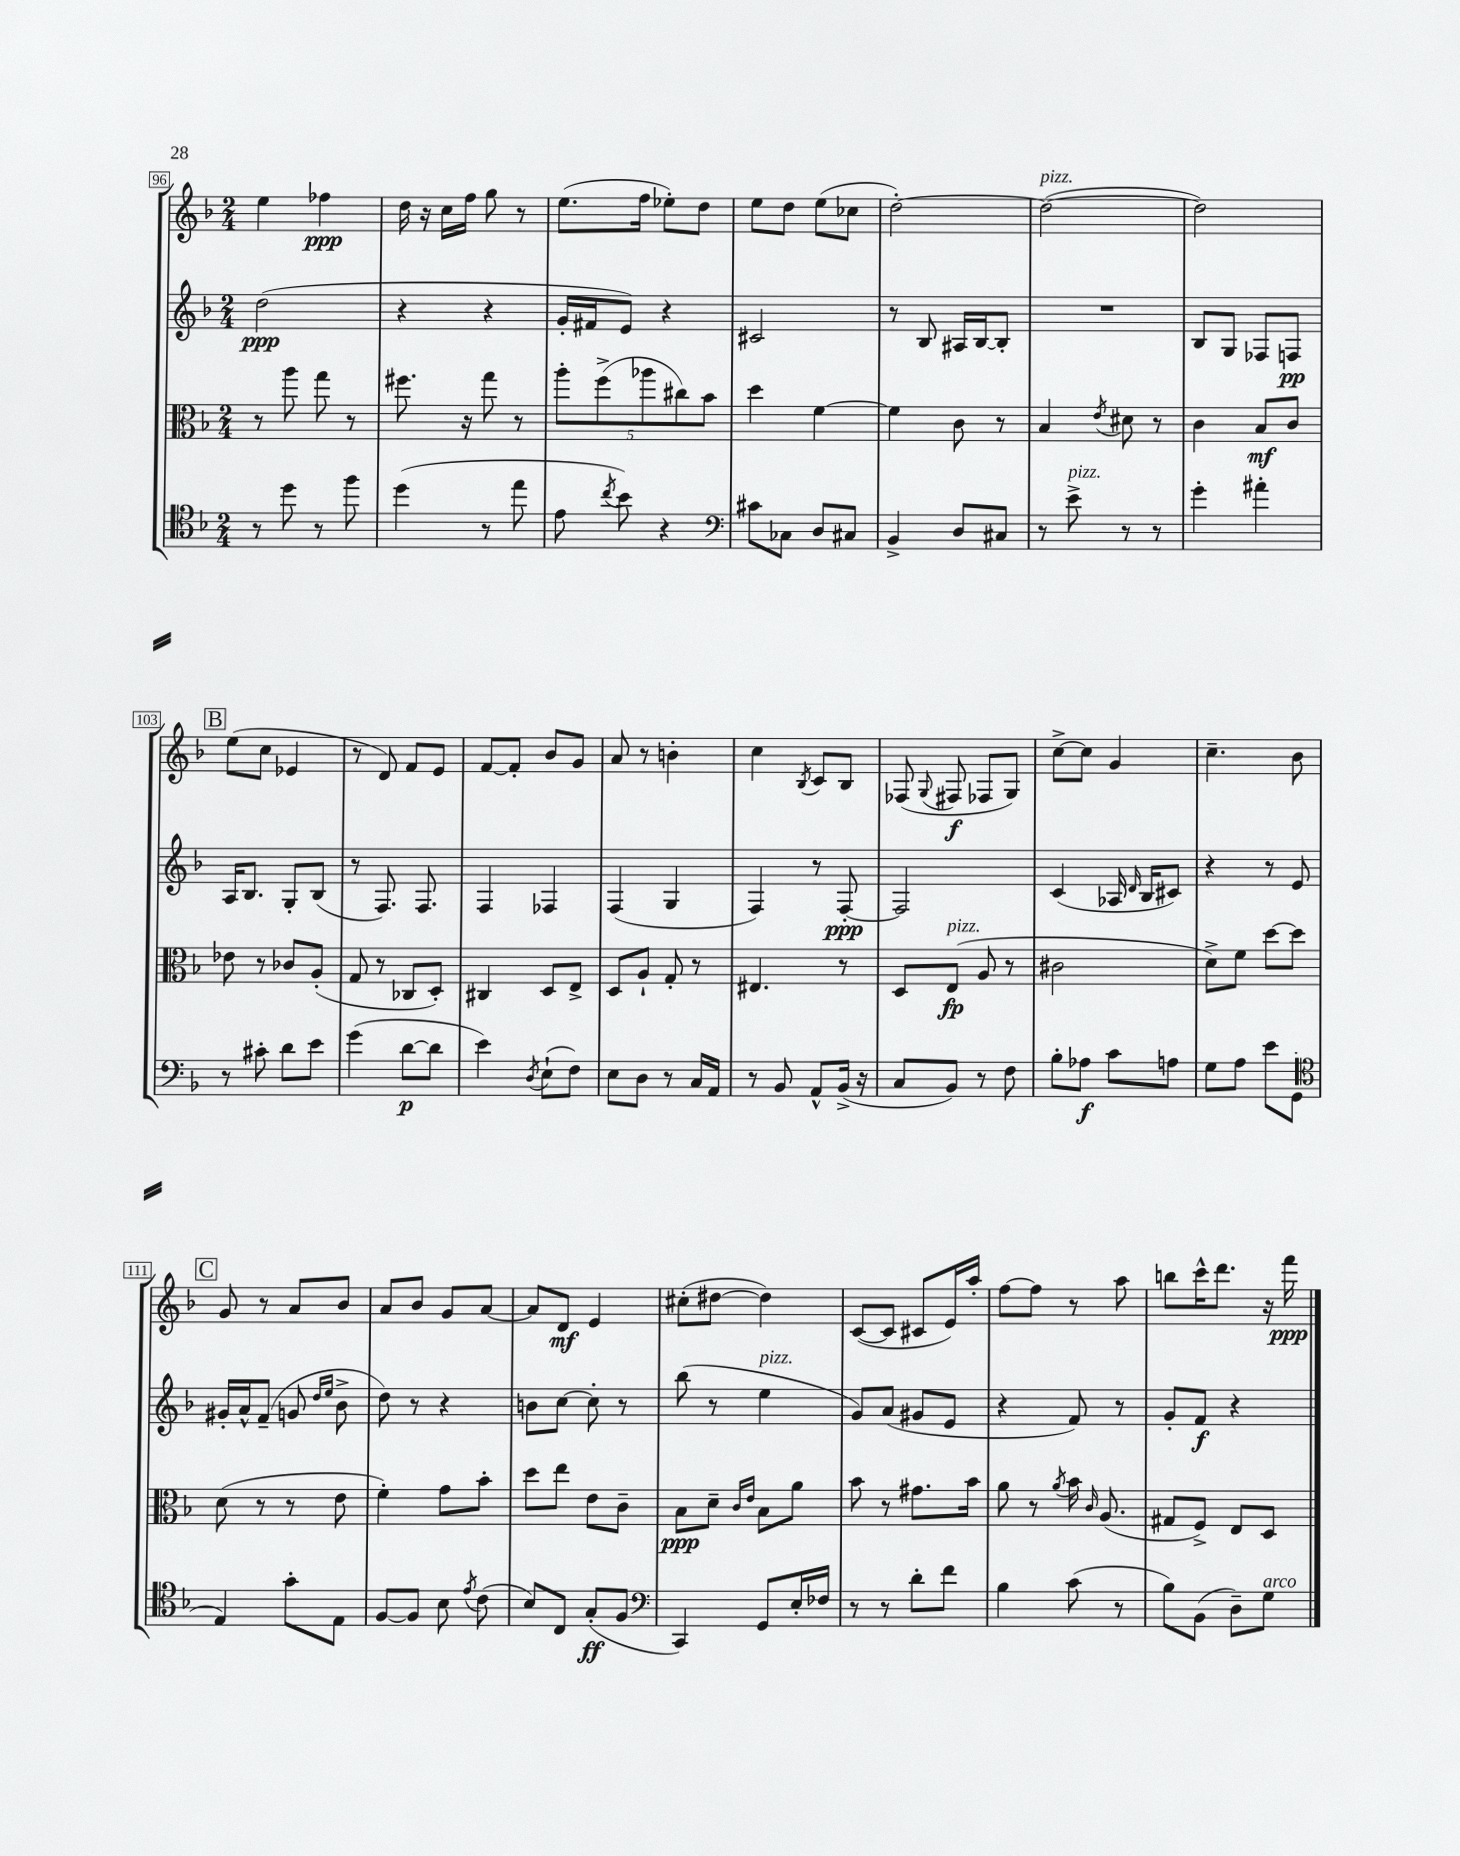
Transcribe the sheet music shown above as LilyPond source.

<<
\new StaffGroup <<
\new Staff = "s0" {
    \clef treble \key f \major \numericTimeSignature \time 2/4
    \autoBeamOff e''4 fes''4\ppp |
    d''16 r16 c''16[ f''16] g''8 r8 |
    e''8.[( f''16] ees''8[-.) d''8] |
    e''8[ d''8] e''8[( ces''8] |
    d''2~-.) |
    d''2~^\markup { \italic "pizz." }( |
    d''2) |
    \mark \markup { \box "B" } e''8[( c''8] ees'4 |
    r8 d'8) f'8[ e'8] |
    f'8[~ f'8]-. bes'8[ g'8] |
    a'8 r8 b'4-. |
    c''4 \acciaccatura { bes8 } c'8[ bes8] |
    fes8( \appoggiatura { g8 } fis8\f fes8[ g8]) |
    c''8[~-> c''8] g'4 |
    c''4.-- bes'8 |
    \mark \markup { \box "C" } g'8 r8 a'8[ bes'8] |
    a'8[ bes'8] g'8[ a'8]~ |
    a'8[ d'8]\mf e'4 |
    cis''8[-.( dis''8]~ dis''4) |
    c'8[~( c'8] cis'8[ e'16) a''16]-. |
    f''8[~ f''8] r8 a''8 |
    b''8[ c'''16-^ d'''8.] r16 f'''16\ppp \bar "|." |
}
\new Staff = "s1" {
    \clef treble \key f \major \numericTimeSignature \time 2/4
    \autoBeamOff d''2\ppp( |
    r4 r4 |
    g'16[-. fis'16 e'8]) r4 |
    cis'2 |
    r8 bes8 ais16[ bes16~ bes8]-. |
    R2 |
    bes8[ g8] fes8[ f8]\pp |
    \mark \markup { \box "B" } a16[ bes8.] g8[-. bes8]( |
    r8 f8.) f8. |
    f4 fes4 |
    f4( g4 |
    f4) r8 f8~-.\ppp |
    f2 |
    c'4( aes16 \grace { d'16 } bes16[ cis'8]) |
    r4 r8 e'8 |
    \mark \markup { \box "C" } gis'16[-. a'16-^ f'8]--( g'8 \grace { d''16[ e''16] } bes'8-> |
    d''8) r8 r4 |
    b'8[ c''8]~ c''8-. r8 |
    bes''8( r8 e''4^\markup { \italic "pizz." } |
    g'8[) a'8]( gis'8[ e'8] |
    r4 f'8) r8 |
    g'8[-. f'8]\f r4 \bar "|." |
}
\new Staff = "s2" {
    \clef alto \key f \major \numericTimeSignature \time 2/4
    \autoBeamOff r8 a''8 g''8 r8 |
    fis''8. r16 g''8 r8 |
    \tuplet 5/4 { a''8[-. f''8->( aes''8 cis''8) bes'8] } |
    d''4 f'4~ |
    f'4 c'8 r8 |
    bes4 \acciaccatura { e'8 } dis'8 r8 |
    c'4 bes8[\mf c'8] |
    \mark \markup { \box "B" } ees'8 r8 ces'8[ a8]-.( |
    g8 r8 ces8[ d8]-.) |
    cis4 d8[ e8]-> |
    d8[ a8]-! g8-. r8 |
    eis4. r8 |
    d8[ e8]\fp^\markup { \italic "pizz." }( a8 r8 |
    cis'2 |
    d'8[->) f'8] d''8[~ d''8] |
    \mark \markup { \box "C" } d'8( r8 r8 e'8 |
    f'4-.) g'8[ bes'8]-. |
    d''8[ e''8] e'8[ c'8]-- |
    bes8[\ppp d'8]-- \grace { c'16[ e'16] } bes8[ a'8] |
    bes'8 r8 gis'8.[ bes'16] |
    a'8 r8 \acciaccatura { a'8 } bes'16 \grace { c'16 } a8.( |
    gis8[ f8]->) e8[ d8] \bar "|." |
}
\new Staff = "s3" {
    \clef tenor \key f \major \numericTimeSignature \time 2/4
    \autoBeamOff r8 d''8 r8 f''8 |
    d''4( r8 e''8 |
    e'8 \acciaccatura { c''8 } bes'8) r4 |
    \clef bass cis'8[ ces8] d8[ cis8] |
    bes,4-> d8[ cis8] |
    r8 e'8->^\markup { \italic "pizz." } r8 r8 |
    g'4-. ais'4-. |
    \mark \markup { \box "B" } r8 cis'8-. d'8[ e'8] |
    g'4( d'8[~\p d'8] |
    e'4) \acciaccatura { d8 } e8[-!( f8]) |
    e8[ d8] r8 c16[ a,16] |
    r8 bes,8 a,8[-^ bes,16]->( r16 |
    c8[ bes,8]) r8 f8 |
    bes8[-. aes8]\f c'8[ a8] |
    g8[ a8] e'8[ g,8]( |
    \mark \markup { \box "C" } \clef tenor e4) g'8[-. e8] |
    f8[~ f8] bes8 \acciaccatura { e'8 } c'8( |
    bes8[) c8] g8[-.\ff( f8] |
    \clef bass c,4) g,8[ e16-. fes16] |
    r8 r8 d'8[-. f'8] |
    bes4 c'8( r8 |
    bes8[) bes,8]( d8[--) g8]^\markup { \italic "arco" } \bar "|." |
}
>>
>>
\layout { \context { \Score currentBarNumber = #96 \override BarNumber.stencil = #(make-stencil-boxer 0.1 0.3 ly:text-interface::print) } }
